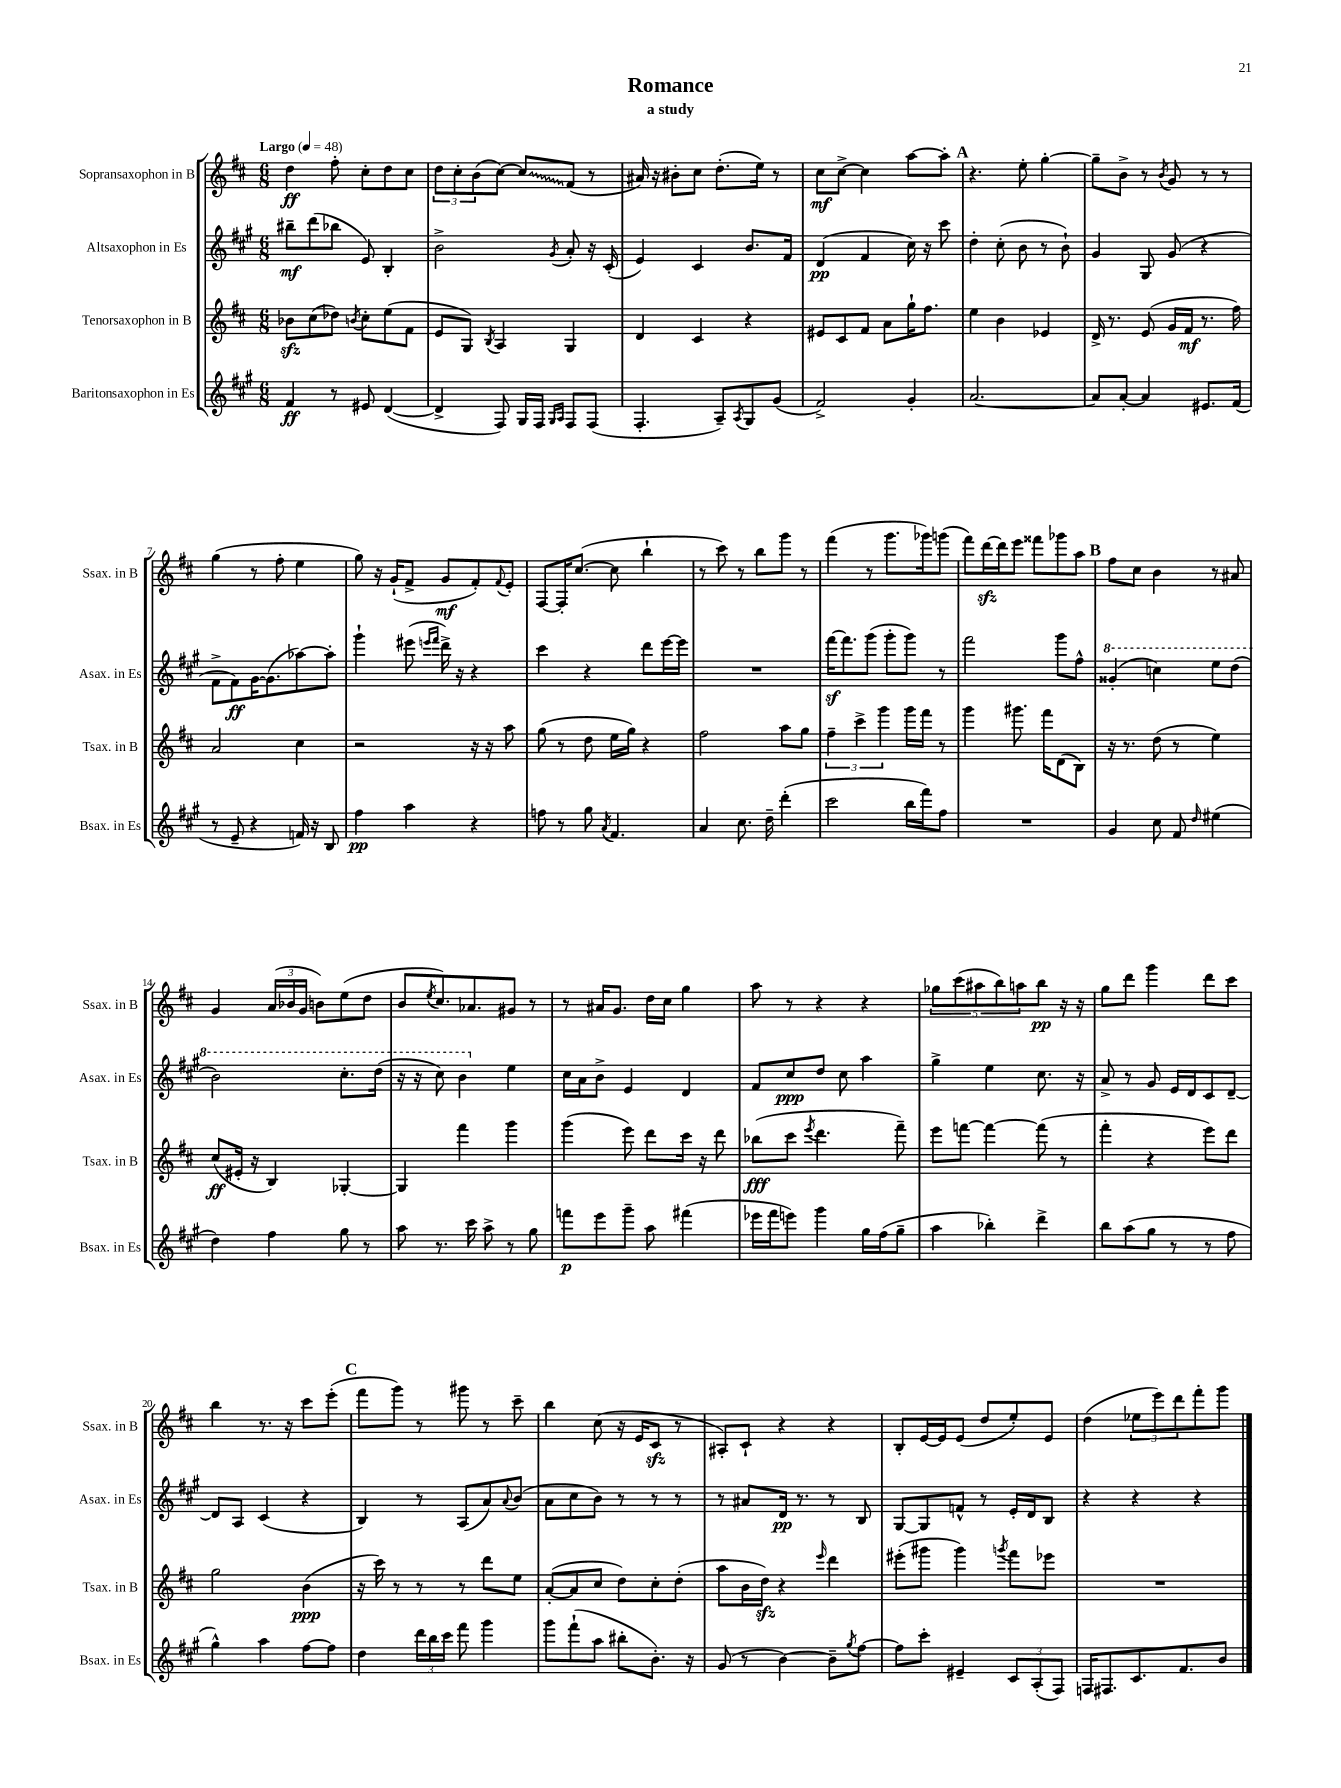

**kern	**kern	**kern	**kern
*staff4	*staff3	*staff2	*staff1
*clefG2	*clefG2	*clefG2	*clefG2
*k[f#c#g#]	*k[f#c#]	*k[f#c#g#]	*k[f#c#]
*M6/8	*M6/8	*M6/8	*M6/8
*MM48	*MM48	*MM48	*MM48
4f#	8b-	8bb#~	4dd
.	(8cc#	(8ddd	.
8r	8dd-)	8bb-	8ff#'
.	8qb	.	.
8e#	8cc#'	8e)	8cc#'
([4d	(8ee	4B'	8dd
.	8f#	.	8cc#
=	=	=	=
4d^]	8e	2b^	12dd
.	.	.	12cc#'
.	8G)	.	.
.	.	.	(12b
.	8qB	.	.
8F#)	4A	.	[8cc#)
16G#	.	.	8cc#]
16F#	.	.	.
16qqG#	.	.	.
16qqA	.	8qg#	.
8F#	4G	8a'	(8f#
(8F#	.	16r	8r
.	.	(16c#'	.
=	=	=	=
4.F#'	4d	4e)	16a#)
.	.	.	16r
.	.	.	8b#'
.	4c#	4c#	8cc#
8A~)	.	.	(8.dd'
8qA	.	.	.
8G#	4r	8.b	.
.	.	.	16ee)
(8g#	.	.	8r
.	.	16f#	.
=	=	=	=
2f#^)	8e#	(4d	8cc#
.	8c#	.	[8cc#^
.	8f#	4f#	4cc#]
.	8a	.	.
4g#'	16gg`	16cc#)	[8aa
.	8.ff#	16r	.
.	.	8ccc#	8aa']
=	=	=	=
[2.a	4ee	4dd'	4.r
.	4b	(8cc#'	.
.	.	8b	8ee'
.	4e-	8r	[4gg'
.	.	8b`)	.
=	=	=	=
8a]	16d^	4g#	8gg~]
.	8.r	.	.
[8a'	.	.	8b^
4a]	(8e	8G#	8r
.	.	.	8qb
.	16g	(8g#	8g
.	16f#	.	.
8.e#	8.r	4r	8r
.	.	.	8r
(16f#	16ff#)	.	.
=	=	=	=
8r	2a	8f#^	(4gg
8e~	.	8f#)	.
4r	.	[16g#	8r
.	.	(8.g#]	.
.	.	.	8ff#'
16f)	4cc#	[8aa-)	4ee
16r	.	.	.
8B	.	8aa-']	.
=	=	=	=
4ff#	2r	4ggg#`	8gg)
.	.	.	16r
.	.	.	(16g`
4aa	.	(8eee#	8f#^
.	.	16qqeee	.
.	.	16qqfff#	.
.	.	16ddd^)	8g
.	.	16r	.
4r	16r	4r	8f#')
.	16r	.	.
.	.	.	8qqf#
.	8aa	.	8e'
=	=	=	=
8ff	(8gg	4ccc#	[8F#
8r	8r	.	16F#']
.	.	.	([8.cc#
8gg#	8dd	4r	.
8qa	.	.	.
4.f#	16ee	.	8cc#]
.	16gg)	.	.
.	4r	8ddd	4bb`
.	.	[16eee	.
.	.	16eee]	.
=	=	=	=
4a	2ff#	2.r	8r
.	.	.	8ccc#)
8.cc#	.	.	8r
.	.	.	8bb
16dd~	.	.	.
(4ddd'	8aa	.	8ggg
.	8gg	.	8r
=	=	=	=
2ccc#	6ff#~	[16fff#	(4fff#
.	.	8.fff#]	.
.	6ccc#^	.	.
.	.	(8ggg#	8r
.	6ggg	.	.
.	.	8ggg#'	8.ggg
16bb	16ggg	8ggg#)	.
16fff#)	16fff#	.	16ggg-)
8ff#	8r	8r	(8ggg
=	=	=	=
2.r	4ggg	2fff#	8fff#)
.	.	.	[16ddd
.	.	.	16ddd]
.	8.ggg#	.	8eee
.	.	.	8fff##
.	16fff#	.	.
.	(8d	8ggg#	8ggg-
.	8B)	8ff#^^	8aa
=	=	=	=
4g#	16r	(4gg##'	8ff#
.	8.r	.	.
.	.	.	8cc#
8cc#	(8dd	4ccc)	4b
8f#	8r	.	.
16qqdd	.	.	.
(4ee#	4ee)	8eee	8r
.	.	(8ddd	8a#
=	=	=	=
4dd)	(8cc#	2bb)	4g
.	16e#'	.	.
.	16r	.	.
4ff#	4B)	.	(24a
.	.	.	24b-
.	.	.	24g
.	.	.	8b)
8gg#	[4G-'	8.ccc#'	(8ee
8r	.	.	8dd
.	.	(16ddd	.
=	=	=	=
8aa	4G-]	16r	8b
.	.	16r	.
.	.	.	8qee
8.r	.	8ccc#)	8.cc#)
.	4fff#	4bb	.
16ccc#	.	.	8.a-
8aa^	.	.	.
8r	4ggg	4ee	8g#
8gg#	.	.	8r
=	=	=	=
8fff	(4ggg	16cc#	8r
.	.	16a	.
8eee	.	8b^	16a#
.	.	.	8.g
8ggg#~	8eee)	4e	.
8aa	8ddd	.	16dd
.	.	.	16cc#
(4fff#	16ccc#	4d	4gg
.	16r	.	.
.	8ddd	.	.
=	=	=	=
16eee-	(8bb-	8f#	8aa
16fff#	.	.	.
8eee)	8ccc#	8cc#	8r
.	8qeee	.	.
4ggg#	4.ddd	8dd	4r
.	.	8cc#	.
16gg#	.	4aa	4r
(16ff#	.	.	.
8gg#~	8fff#~)	.	.
=	=	=	=
4aa	8eee	4gg#^	10gg-
.	.	.	(10ccc#
.	[8fff	.	.
.	.	.	10aa#
4bb-')	4fff_	4ee	.
.	.	.	10bb)
.	.	.	10aa
4ddd^	(8fff]	8.cc#	8bb
.	8r	.	16r
.	.	16r	16r
=	=	=	=
8bb	4fff#'	8a^	8gg
(8aa	.	8r	8ddd
8gg#	4r	8g#	4ggg
8r	.	16e	.
.	.	16d	.
8r	8eee)	8c#	8ddd
8ff#	8ddd	[8d~	8ccc#
=	=	=	=
4gg#^^)	2gg	8d]	4bb
.	.	8A	.
4aa	.	(4c#	8.r
.	.	.	16r
[8ff#	(4b	4r	8ccc#
8ff#]	.	.	(8eee'
=	=	=	=
4dd	16r	4B)	8fff#
.	16ccc#)	.	.
.	8r	.	8ggg)
24ddd	8r	8r	8r
24bb	.	.	.
24ccc#	.	.	.
8fff#	8r	(8A	8ggg#
4ggg#	8ddd	8a)	8r
.	.	8qqa	.
.	8ee	(8b	8ccc#~
=	=	=	=
8ggg#	([8a'	8a	4bb
(8fff#`	8a]	8cc#	.
8aa	8cc#	8b)	(8cc#
8bb#'	8dd)	8r	16r
.	.	.	16e
8.b')	8cc#'	8r	8c#
.	(8dd'	8r	8r
16r	.	.	.
=	=	=	=
(8g#	8aa	8r	8A#')
8r	16b	8a#	8c#`
.	16dd)	.	.
[4b)	4r	16d	4r
.	.	8.r	.
.	16qqeee	.	.
8b~]	4ddd	8r	4r
8qgg#	.	.	.
[8ff#	.	8B	.
=	=	=	=
8ff#]	(8eee#'	[8G#	8B'
8ccc#'	8ggg#	8G#]	[16e
.	.	.	16e]
4e#~	4ggg#)	8f^^	(8e
.	.	8r	8dd
.	8qggg	.	.
12c#	8fff#	16e'	8ee')
.	.	16d	.
(12A'	.	.	.
.	8eee-	8B	8e
12F#)	.	.	.
=	=	=	=
16F	2.r	4r	(4dd
8.F#	.	.	.
8.c#	.	4r	12ee-
.	.	.	12eee)
.	.	.	12ddd
8.f#	.	.	.
.	.	4r	8fff#'
8b	.	.	8ggg
==	==	==	==
*-	*-	*-	*-
